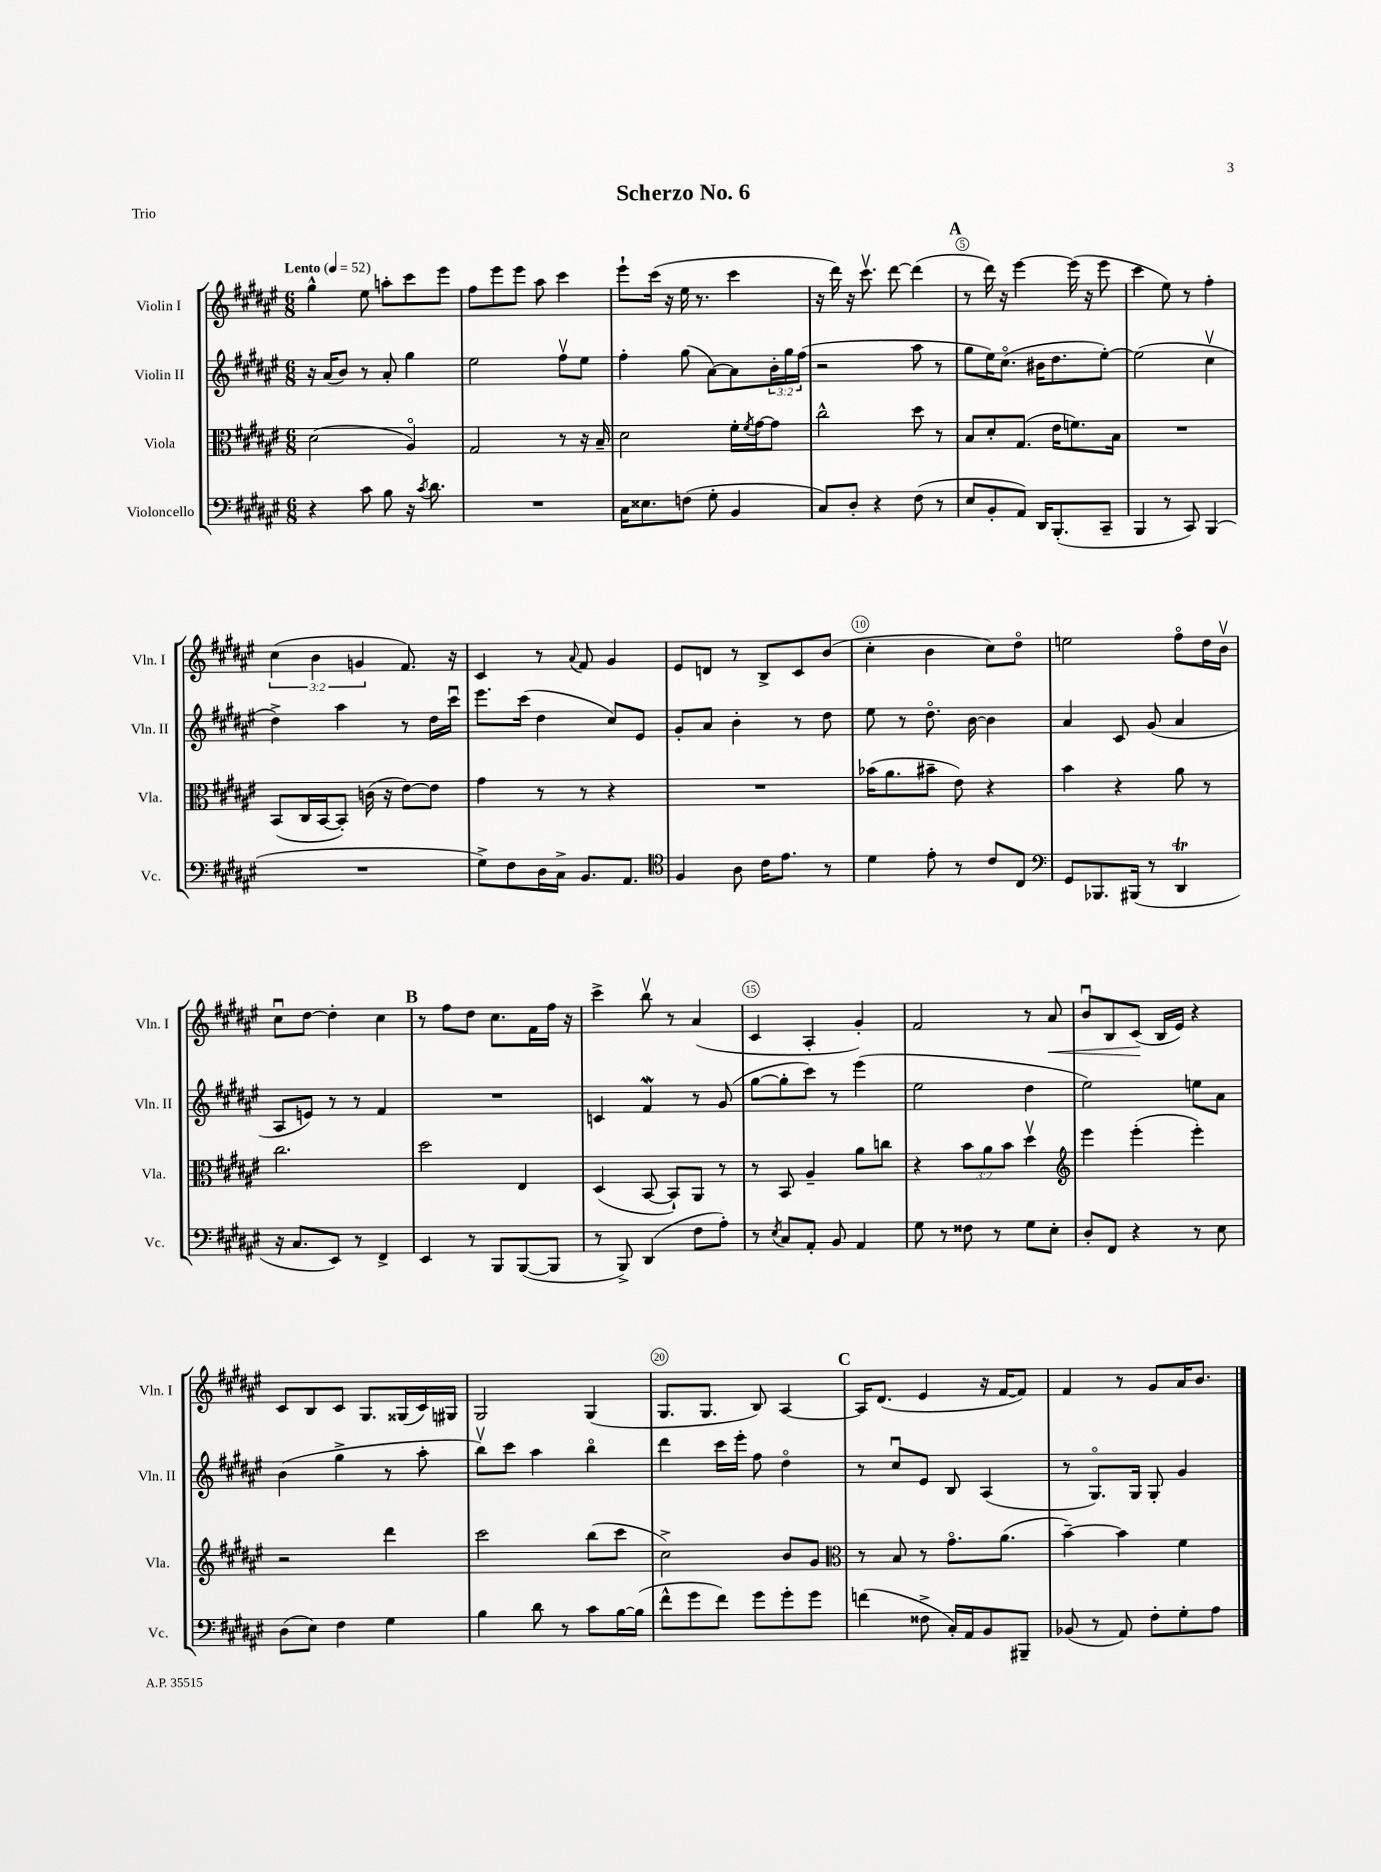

**kern	**kern	**kern	**kern
*staff4	*staff3	*staff2	*staff1
*clefF4	*clefC3	*clefG2	*clefG2
*k[f#c#g#d#a#e#]	*k[f#c#g#d#a#e#]	*k[f#c#g#d#a#e#]	*k[f#c#g#d#a#e#]
*M6/8	*M6/8	*M6/8	*M6/8
*MM52	*MM52	*MM52	*MM52
4r	(2d#	16r	4gg#^^
.	.	(16a#	.
.	.	8b)	.
8c#	.	8r	8ee#
8B	.	8a#'	8aa'
16r	4A#o)	4gg#	8ccc#
8qc#	.	.	.
8.d#	.	.	.
.	.	.	8eee#
=	=	=	=
2.r	2G#	2ee#	8ff#
.	.	.	8eee#
.	.	.	8eee#
.	.	.	8aa#
.	8r	8ff#v	4ccc#
.	16r	8ee#	.
.	16B~	.	.
=	=	=	=
16C#	2d#	4ff#'	8eee#`
8.E##	.	.	.
.	.	.	(16ccc#
.	.	.	16r
(8F	.	(8gg#	16ee#
.	.	.	8.r
8G#'	.	[8a#)	.
4BB	16f#'	8a#]	4ccc#
.	8qf#	.	.
.	[16g#	.	.
.	8g#]	24b'	.
.	.	24gg#	.
.	.	(24ff#	.
=	=	=	=
8C#)	2cc#^^	2r	16r
.	.	.	16ddd#)
8D#'	.	.	16r
.	.	.	8.ccc#v
4r	.	.	.
.	.	.	[8ddd#
(8F#	8dd#	8aa#	(4ddd#]
8r	8r	8r	.
=	=	=	=
8E#	8B	8gg#	8r
8BB'	8d#'	16ee#)	16ddd#)
.	.	(8.cc#o	16r
8AA#)	(8.G#	.	[4eee#
16DD#	.	16b#	.
(8.BBB'	16e#	8.dd#	.
.	8.f)	.	(16eee#]
.	.	.	16r
8CC#~	.	[8ee#')	8eee#
.	16B	.	.
=	=	=	=
4BBB	2.r	(2ee#]	4ccc#
8r	.	.	8ee#)
8CC#)	.	.	8r
(4BBB	.	4cc#v	4ff#'
=	=	=	=
2.r	(8BB	4dd#^)	(6cc#
.	16C#	.	.
.	.	.	6b
.	[16BB	.	.
.	8BB'])	4aa#	.
.	.	.	6g
.	(16c	.	.
.	16r	.	.
.	[8e#)	8r	8.f#)
.	8e#]	16dd#	.
.	.	16ccc#u	16r
=	=	=	=
8G#^)	4g#	8.eee#	4c#
8F#	.	.	.
.	.	(16ccc#	.
16D#	8r	4dd#	8r
16C#^	.	.	.
.	.	.	8qqa#
8.BB	8r	.	8f#
.	4r	8cc#)	4g#
8.AA#	.	.	.
.	.	8e#	.
=	=	=	=
*clefC4	*	*	*
4F#	2.r	8g#'	8e#
.	.	8a#	8d
8A#	.	4b'	8r
16c#	.	.	8B^
8.e#	.	.	.
.	.	8r	8c#
8r	.	8dd#	(8b
=	=	=	=
4d#	(16b-	8ee#	4cc#'
.	8.a#	.	.
.	.	8r	.
8e#'	8b#~	8.dd#o	4b
8r	8e#)	.	.
.	.	[16b	.
8c#	4r	4b]	8cc#)
8C#	.	.	8dd#o
=	=	=	=
*clefF4	*	*	*
8GG#	4b	4a#	2ee
8.BBB-	.	.	.
.	4r	8c#	.
(16BBB#	.	.	.
8r	.	(8g#	.
4DD#	8a#	4a#	8ff#o
.	8r	.	16dd#
.	.	.	16bv
=	=	=	=
16r	2.cc#	8A#	8cc#u
8.C#	.	.	.
.	.	8e)	[8dd#
8EE#)	.	8r	4dd#']
8r	.	8r	.
4FF#^	.	4f#	4cc#
=	=	=	=
4EE#	2dd#	2.r	8r
.	.	.	8ff#
8r	.	.	8dd#
8BBB	.	.	8.cc#
([8BBB	4E#	.	.
.	.	.	16f#
8BBB]	.	.	16ff#
.	.	.	16r
=	=	=	=
8r	(4D#	4c	4ccc#^
8BBB^)	.	.	.
(4DD#	[8BB	4f#	8bbv
.	8BB`])	.	8r
8F#	8AA#	8r	(4a#
8A#')	8r	(8g#	.
=	=	=	=
8r	8r	[8gg#	4c#
8qE#	.	.	.
8C#	8BB	8gg#']	.
8AA#'	4A#~	8ccc#)	4A#'
8BB	.	8r	.
4AA#	8a#	(4eee#	4g#')
.	8cc	.	.
=	=	=	=
8G#	4r	2ee#	2f#
8r	.	.	.
8F##	12b	.	.
.	12a#	.	.
8r	.	.	.
.	12b	.	.
8G#	4dd#v	4dd#	8r
8E#'	.	.	8a#
=	=	=	=
*	*clefG2	*	*
8D#'	4eee#	2ee#)	8bu
8FF#	.	.	8B
4r	(4eee#'	.	(8c#
.	.	.	16B
.	.	.	16e#)
8r	4eee#')	8ee	4r
8E#	.	8a#	.
=	=	=	=
(8D#	2r	(4b	8c#
8E#)	.	.	8B
4F#	.	4gg#^	8c#
.	.	.	8.G#
4G#	4ddd#	8r	.
.	.	.	(16G##
.	.	8aa#'	16c#)
.	.	.	16G#
=	=	=	=
4B	2ccc#	8bbv)	2G#
.	.	8ccc#	.
8d#	.	4aa#	.
8r	.	.	.
8c#	(8bb	4bbo	(4G#
[16B	8ccc#	.	.
(16B]	.	.	.
=	=	=	=
8f#^^	2cc#^)	4ddd#	8.G#
8g#	.	.	.
.	.	.	8.G#
8f#)	.	16ccc#	.
.	.	16eee#'	.
8g#	.	8ff#	8B)
8g#'	8b	4dd#o	[4A#
8g#	8g#	.	.
=	=	=	=
*	*clefC3	*	*
(4f	8r	8r	16A#]
.	.	.	(8.d#
.	8B	8cc#u	.
8F##^	8r	8e#	4e#
16C#')	8.g#o	8B	.
16AA#	.	.	.
8BB	.	(4A#	16r
.	(8.a#	.	[16f#
8BBB#~	.	.	8f#])
=	=	=	=
(8BB-	[4b~)	8r	4f#
8r	.	8.G#o)	.
8AA#)	4b]	.	8r
.	.	16G#	.
8F#'	.	8G#'	8g#
8G#'	4f#	4g#	16a#
.	.	.	8.b
8A#	.	.	.
==	==	==	==
*-	*-	*-	*-
